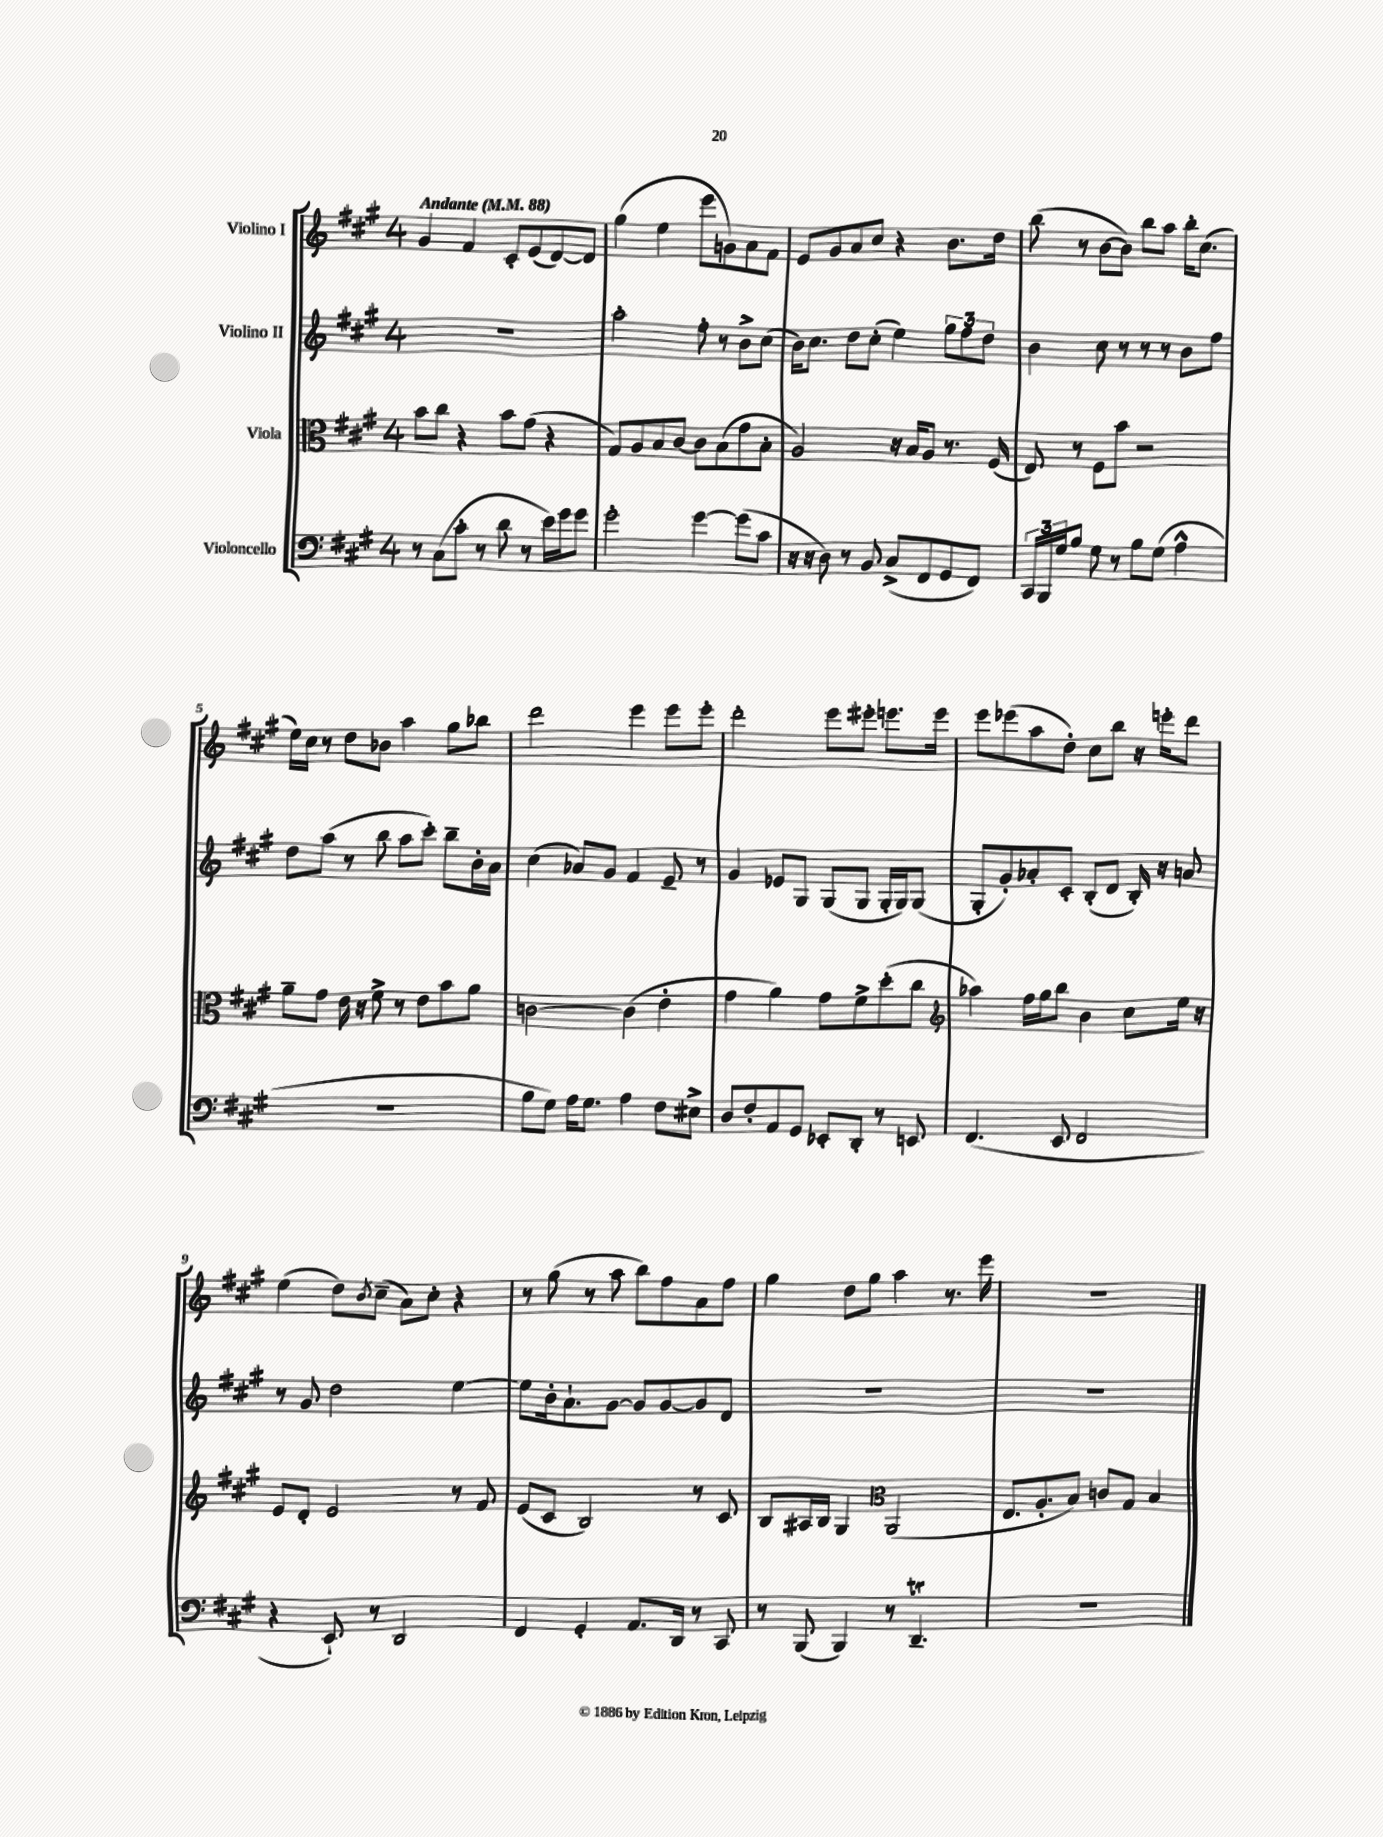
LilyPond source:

<<
\new StaffGroup <<
\new Staff = "s0" \with { instrumentName = "Violino I" } {
    \clef treble \key a \major \once \override Staff.TimeSignature.style = #'single-digit \time 4/4 \tempo "Andante" 4 = 88
    gis'4 fis'4 cis'8-. e'8( d'8~) d'8 |
    gis''4( e''4 e'''8 g'8) a'8 fis'8 |
    e'8 gis'8 a'8 cis''8 r4 b'8. d''16 |
    b''8( r8 b'8~ b'8) b''8 a''8 b''16-. cis''8.( |
    e''16) cis''16 r8 d''8 bes'8 a''4 gis''8 bes''8 |
    d'''2 e'''4 e'''8 e'''8-. |
    d'''2-. e'''8 eis'''8-. e'''8. e'''16 |
    e'''8 ees'''8( a''8 d''8-.) cis''8 b''8 r16 e'''16-. d'''8 |
    e''4( d''8) \acciaccatura { b'8 } cis''8--( a'8) cis''8-. r4 |
    r8 gis''8( r8 a''8 b''8) fis''8 a'8 fis''8 |
    gis''4 d''8 gis''8 a''4 r8. e'''16 |
    R1 \bar "|." |
}
\new Staff = "s1" \with { instrumentName = "Violino II" } {
    \clef treble \key a \major \once \override Staff.TimeSignature.style = #'single-digit \time 4/4
    R1 |
    a''2-. fis''8-. r8 b'8-> cis''8( |
    b'16) cis''8. d''8 cis''8-.( e''4) \tuplet 3/2 { gis''8 fis''8 d''8 } |
    b'4 cis''8 r8 r8 r8 b'8 fis''8 |
    d''8 a''8( r8 b''8 a''8 cis'''8-.) b''8-- b'16-. a'16 |
    cis''4( aes'8) gis'8 fis'4 e'8-- r8 |
    gis'4 ees'8 gis8 gis8( gis8 gis16-. gis16) gis8( |
    gis8-. gis'8-.) aes'8-. cis'8-. b8-.( d'8 b16-.) r16 a'8 |
    r8 gis'8 d''2 e''4~ |
    e''8 b'16-. a'8.-! gis'8~ gis'8 gis'8~ gis'8 d'8 |
    R1 |
    R1 \bar "|." |
}
\new Staff = "s2" \with { instrumentName = "Viola" } {
    \clef alto \key a \major \once \override Staff.TimeSignature.style = #'single-digit \time 4/4
    b'8 cis''8 r4 b'8 gis'8( r4 |
    gis8) a8 b8 cis'8~ cis'8 b8( gis'8 b8-. |
    a2) r16 b16 a8 r8. fis16( |
    e8) r8 fis8 b'8 r2 |
    a'8-- gis'8 e'16 r16 fis'8-> r8 e'8 b'8 a'8 |
    c'2~ c'4( e'4-. |
    gis'4 a'4) gis'8 fis'8-> d''8-.( cis''8 |
    \clef treble aes''4) fis''16 gis''16 b''8 b'4 cis''8 e''16 r16 |
    e'8 d'8-. e'2 r8 fis'8 |
    e'8( cis'8 b2) r8 cis'8 |
    b8 ais16 b16 gis4 \clef alto a,2( |
    e8. a8.-. b8) c'8 gis8 b4 \bar "|." |
}
\new Staff = "s3" \with { instrumentName = "Violoncello" } {
    \clef bass \key a \major \once \override Staff.TimeSignature.style = #'single-digit \time 4/4
    r8 cis8( cis'8-. r8 d'8 r8 e'16) gis'16 gis'8 |
    gis'2-. gis'4~ gis'8( cis'8 |
    r16 r16 d8) r8 b,8 cis8->( fis,8 gis,8 fis,8) |
    \tuplet 3/2 { cis,16 b,,16 gis16 } b8 gis8 r8 b8 gis8( a4-^ |
    R1 |
    b8 gis8) a16 gis8. a4 fis8 eis8-> |
    d8 fis8-. a,8 gis,8 ees,8-. d,8-. r8 e,8 |
    fis,4.( e,8 fis,2 |
    r4 e,8-!) r8 d,2 |
    fis,4 gis,4-. a,8. d,16 r8 cis,8 |
    r8 b,,8( b,,4) r8 d,4.--\trill |
    r1 \bar "|." |
}
>>
>>
